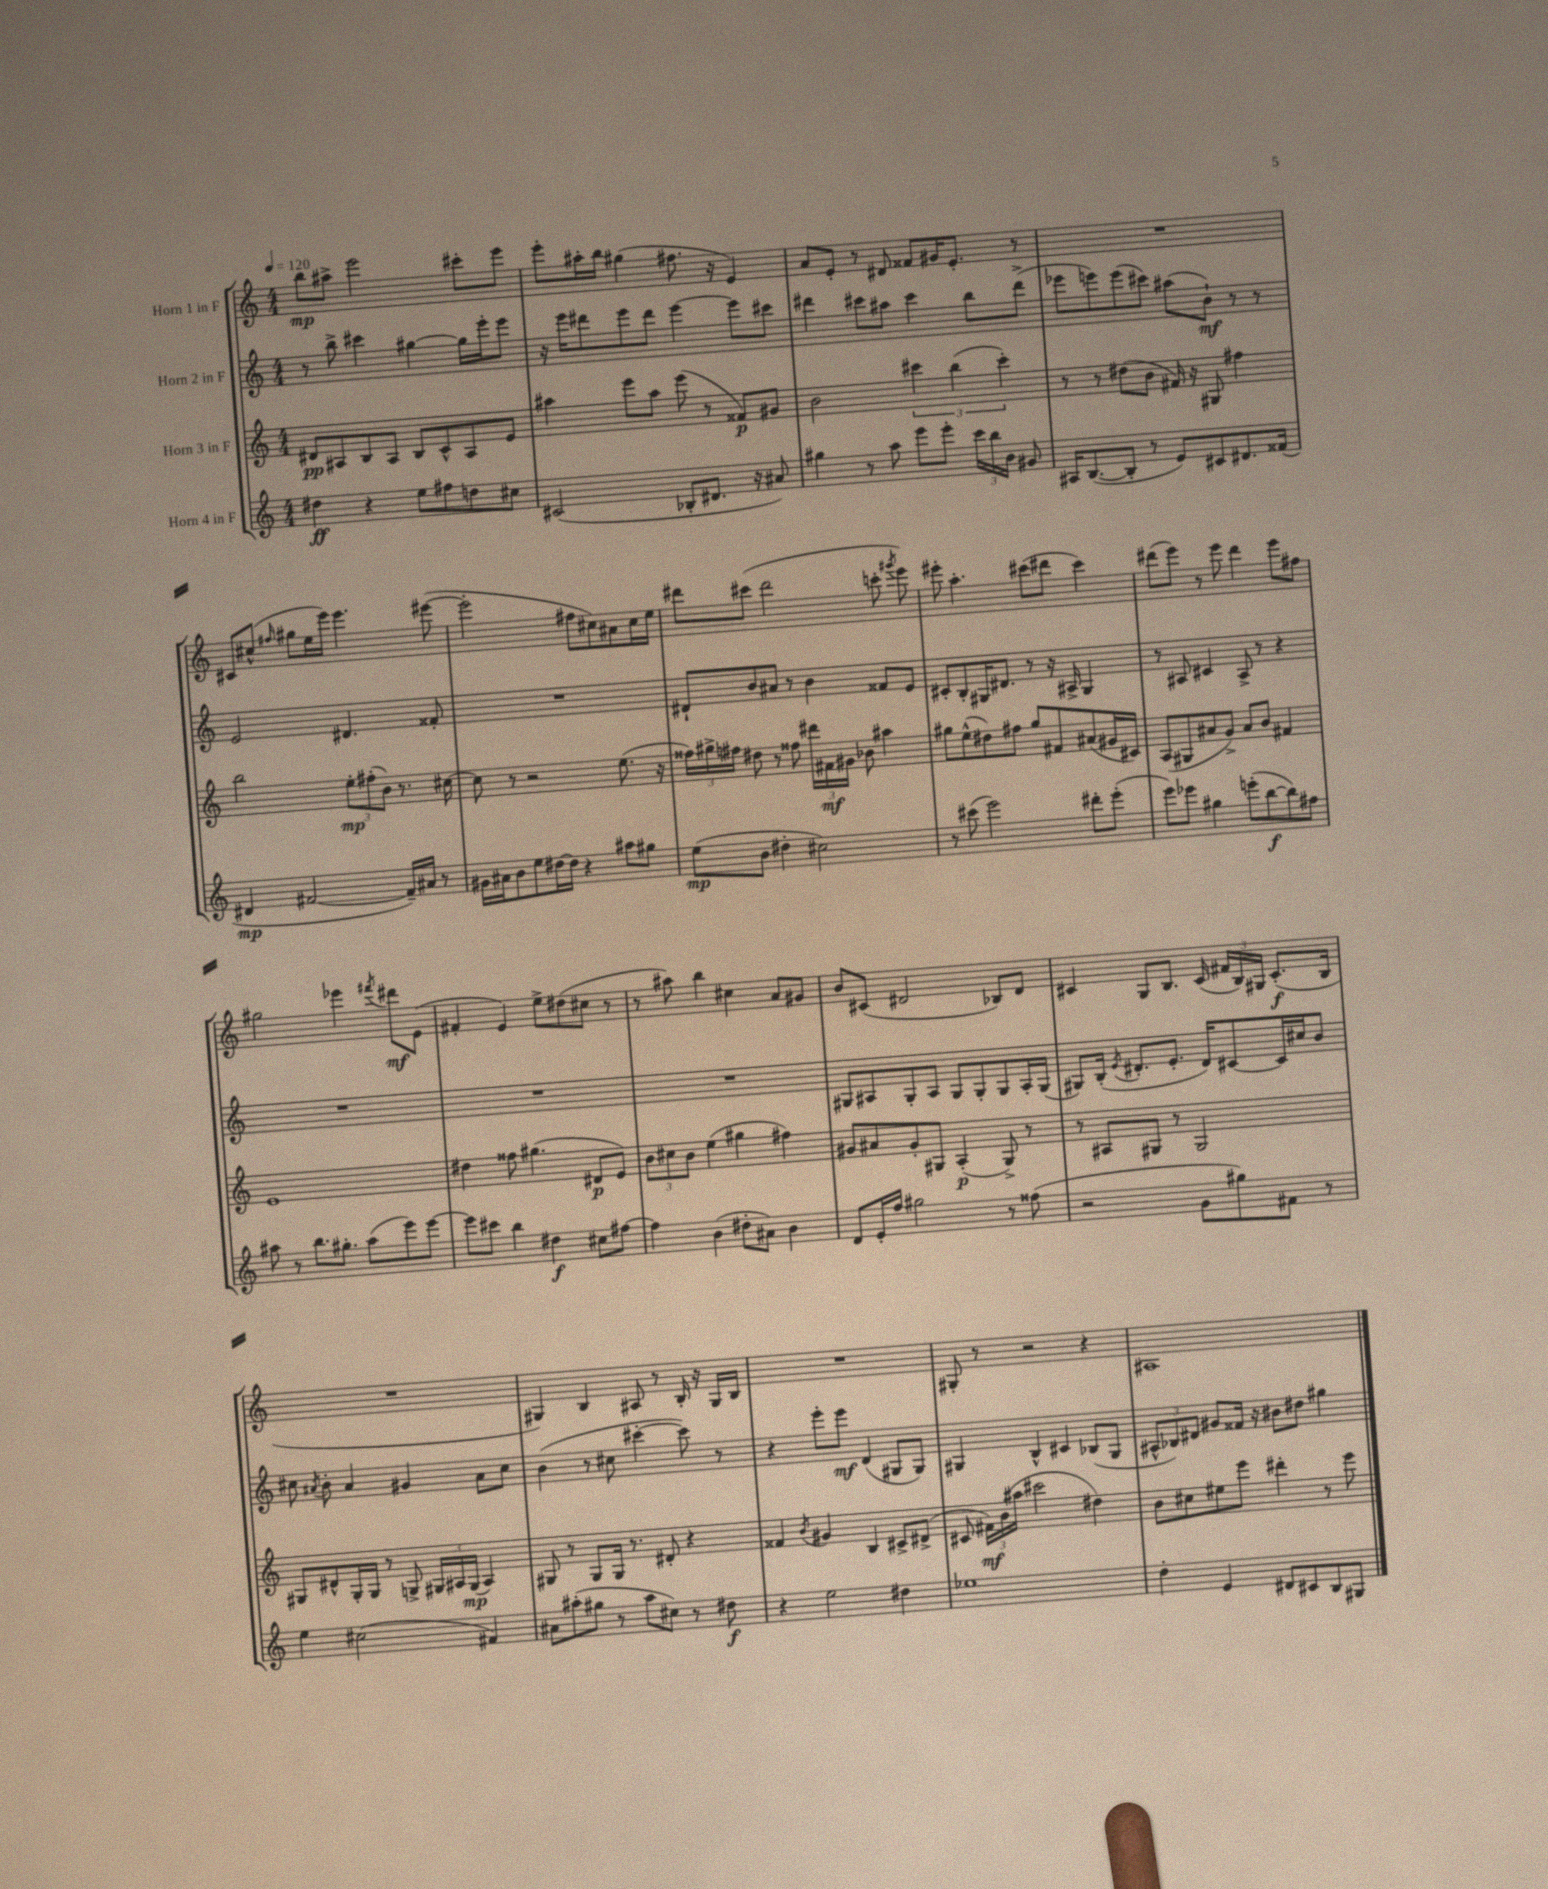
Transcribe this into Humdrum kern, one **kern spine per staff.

**kern	**dynam	**kern	**dynam	**kern	**dynam	**kern	**dynam
*part4	*part4	*part3	*part3	*part2	*part2	*part1	*part1
*staff4	*staff4	*staff3	*staff3	*staff2	*staff2	*staff1	*staff1
*I"Horn 4 in F	*	*I"Horn 3 in F	*	*I"Horn 2 in F	*	*I"Horn 1 in F	*
*clefG2	*	*clefG2	*	*clefG2	*	*clefG2	*
*k[]	*	*k[]	*	*k[]	*	*k[]	*
*M4/4	*	*M4/4	*	*M4/4	*	*M4/4	*
*MM120	*	*MM120	*	*MM120	*	*MM120	*
=1	=1	=1	=1	=1	=1	=1	=1
4dd#X\	ff	8d#X/L	pp	8r	.	8bb\L	mp
.	.	8A#X/	.	8bb^\	.	8aa#X^\J	.
4r	.	8B/	.	4ccc#X\	.	2eee\	.
.	.	8A#/J	.	.	.	.	.
8ee\L	.	8B/L	.	[4gg#X\	.	.	.
8ff#X\	.	8c^^/	.	.	.	.	.
8ddn\	.	8A#/	.	16gg#\LL]	.	8ccc#X'\L	.
.	.	.	.	16eee'\J	.	.	.
8cc#X\J	.	8e/J	.	8eee\J	.	8eee\J	.
=2	=2	=2	=2	=2	=2	=2	=2
(2c#X/	.	4aa#X\	.	16r	.	8eee'\L	.
.	.	.	.	16eee\KL	.	.	.
.	.	.	.	8ddd#X\	.	16aa#X'\L	.
.	.	.	.	.	.	16bb\JJ	.
.	.	8eee\L	.	8eee\	.	(4gg#X\	.
.	.	8aa#\J	.	8ddd#\J	.	.	.
8B-X'/L	.	(8eee\	.	[4eee\	.	8.ff#X\	.
8.d#X/J	.	8r	.	.	.	.	.
.	.	.	.	.	.	16r	.
.	.	8f##X/L)	p	8eee\L]	.	4e/)	.
16r	.	.	.	.	.	.	.
8a#X/)	.	8g#X/J	.	8ccc#X\J	.	.	.
=3	=3	=3	=3	=3	=3	=3	=3
4gg#X\	.	2b\	.	4ddd#X\	.	8a/L	.
.	.	.	.	.	.	8e'/J	.
8r	.	.	.	8ccc#X\L	.	8r	.
8aa\	.	.	.	8aa#X\J	.	8d#X/	.
8eee\L	.	6ccc#X\	.	4ccc#\	.	8f##X/L	.
8eee'\J	.	.	.	.	.	16g#X/K	.
.	.	(6bb\	.	.	.	.	.
.	.	.	.	.	.	8.e'/J	.
24ccc\LL	.	.	.	8bb\L	.	.	.
24bb\	.	.	.	.	.	.	.
24b\JJ	.	6ccc#'\)	.	.	.	.	.
8g#X/	.	.	.	(8ddd#^\J	.	8r	.
=4	=4	=4	=4	=4	=4	=4	=4
16A#X/KL	.	8r	.	8eee-X\L	.	1r	.
([8.B/	.	.	.	.	.	.	.
.	.	8r	.	8eeen\)	.	.	.
8B'/J]	.	(8dd#X\L	.	(8eee\	.	.	.
8r	.	8b\J	.	8ccc#X\J)	.	.	.
8e/L)	.	16f#X/)	.	(8aa#X\L	.	.	.
.	.	16r	.	.	.	.	.
8c#X/	.	8G#X/	.	8b`\J)	mf	.	.
8.d#X/	.	4ff#X\	.	8r	.	.	.
.	.	.	.	8r	.	.	.
(16f##X/Jk	.	.	.	.	.	.	.
!!LO:LB:g=z
=5	=5	=5	=5	=5	=5	=5	=5
4d#X/	mp	2bb\	.	2e/	.	8c#X/L	.
.	.	.	.	.	.	(8cc#X^^/J	.
.	.	.	.	.	.	16qqff#X/	.
[2f#X/	.	.	.	.	.	8gg#X\L	.
.	.	.	.	.	.	16ee\L	.
.	.	.	.	.	.	16eee\JJ)	.
.	.	12ee'\L	mp	4.d#X/	.	4.eee\	.
.	.	(12ff#X'\	.	.	.	.	.
.	.	12b\J)	.	.	.	.	.
16f#~/LL])	.	8.r	.	.	.	.	.
16a#X/JJ	.	.	.	.	.	.	.
8r	.	.	.	8f##X'/	.	([8eee#X\	.
.	.	[16cc#X\	.	.	.	.	.
=6	=6	=6	=6	=6	=6	=6	=6
16g#X\LL	.	8cc#\]	.	1r	.	2eee#'\]	.
16a#X\J	.	.	.	.	.	.	.
8b\	.	8r	.	.	.	.	.
8ee\	.	2r	.	.	.	.	.
[16dd#X\L	.	.	.	.	.	.	.
16dd#\JJ]	.	.	.	.	.	.	.
4r	.	.	.	.	.	8ff#X\L	.
.	.	.	.	.	.	8cc#X\)	.
8aa#X\L	.	(8.ee\	.	.	.	8a#X\	.
8gg#X\J	.	.	.	.	.	16cc#\L	.
.	.	16r	.	.	.	16ee\JJ	.
=7	=7	=7	=7	=7	=7	=7	=7
(8ee\L	mp	24ff##X\LL)	.	8d#X`/L	.	8ddd#X\L	.
.	.	24gg#X^\	.	.	.	.	.
.	.	24ff#X\JJ	.	.	.	.	.
8b\J	.	8dd#X\	.	8b/	.	(8ccc#X\J	.
4dd#X'\	.	8r	.	8a#X/J	.	2ddd#\	.
.	.	8ff##X\	.	8r	.	.	.
2cc#X\)	.	24ddd#X\LL	.	4b\	.	.	.
.	.	24f#X\	mf	.	.	.	.
.	.	24g#X\JJ	.	.	.	.	.
.	.	8b-X\	.	.	.	.	.
.	.	4aa#X\	.	8f##X/L	.	8cccn'\	.
.	.	.	.	.	.	8qggg#X/	.
.	.	.	.	8e/J	.	8eee\)	.
=8	=8	=8	=8	=8	=8	=8	=8
8r	.	8gg#X\L	.	8c#X'/L	.	8eee#X'\	.
(8ccc#X\	.	(8ee^^\	.	8B'/	.	4.aa'\	.
2eee\)	.	8dd#X\)	.	16G#X/K	.	.	.
.	.	.	.	8.d#X/J	.	.	.
.	.	8ff#X\J	.	.	.	.	.
.	.	8gg#/L	.	8r	.	(8ccc#X\L	.
.	.	8f#X/	.	16r	.	8ddd#X\J	.
.	.	.	.	16A#X^/	.	.	.
8ddd#X'\L	.	(8a#X/	.	4G#/	.	4ccc#\)	.
(8eee'\J	.	16g#X/L	.	.	.	.	.
.	.	16c#X/JJ)	.	.	.	.	.
=9	=9	=9	=9	=9	=9	=9	=9
8eee\L)	.	(8A/L	.	8r	.	(8ddd#X\L	.
8eee-X\J	.	8G#X/	.	8A#X/	.	8eee\J)	.
4gg#X\	.	8a#X/	.	4c#X/	.	8r	.
.	.	8g^/J)	.	.	.	8eee\	.
(8eeen'\L	.	8a#/L	.	8A#^/	.	4ddd#\	.
[8bb\	f	8b/J	.	8r	.	.	.
8bb\])	.	4f#X/	.	4r	.	8eee\L	.
8ff#X\J	.	.	.	.	.	8ff#X\J	.
!!LO:LB:g=z
=10	=10	=10	=10	=10	=10	=10	=10
8aa#X\	.	1e	.	1r	.	2gg#X\	.
8r	.	.	.	.	.	.	.
8.bb\L	.	.	.	.	.	.	.
8.gg#X'\J	.	.	.	.	.	.	.
.	.	.	.	.	.	4eee-X\	.
(8aa#\L	.	.	.	.	.	.	.
.	.	.	.	.	.	8qfff#X/	.
8eee\)	.	.	.	.	.	8ddd#X\L	mf
[8eee\J	.	.	.	.	.	(8e\J	.
=11	=11	=11	=11	=11	=11	=11	=11
8eee\L]	.	4dd#X\	.	1r	.	4f#X'/	.
8ccc#X\J	.	.	.	.	.	.	.
4bb\	.	8ff##X\	.	.	.	4e/)	.
.	.	(4.gg#X\	.	.	.	.	.
4dd#X\	f	.	.	.	.	8ee^\L	.
.	.	.	.	.	.	(8dd#X\	.
8cc#X\L	.	8d#X/L	p	.	.	8cc#X\J	.
[8ff#X\J	.	8e/J)	.	.	.	8r	.
=12	=12	=12	=12	=12	=12	=12	=12
4ff#\]	.	12b\L	.	1r	.	8r	.
.	.	12cc#X\	.	.	.	.	.
.	.	.	.	.	.	8aa#X\)	.
.	.	12b\J	.	.	.	.	.
(4b\	.	(4ee\	.	.	.	4bb\	.
8dd#X'\L	.	4gg#X\	.	.	.	4cc#X\	.
8a#X\J)	.	.	.	.	.	.	.
4b\	.	4ff#X\)	.	.	.	8a/L	.
.	.	.	.	.	.	8g#X/J	.
=13	=13	=13	=13	=13	=13	=13	=13
8d/L	.	8g#X/L	.	8G#X/L	.	8b/L	.
16e'/L	.	8a#X/	.	8A#X/	.	(8c#X/J	.
16ff/JJ	.	.	.	.	.	.	.
2gg#X\	.	8g#'/	.	8G#'/	.	2d#X/	.
.	.	8G#X/J	.	8A#/J	.	.	.
.	.	(4A'/	p	8G#/L	.	.	.
.	.	.	.	8G#'/	.	.	.
8r	.	8G#^/)	.	8G#/	.	8B-X/L)	.
(8ff##X\	.	8r	.	16A#'/L	.	8d#/J	.
.	.	.	.	(16G#/JJ	.	.	.
=14	=14	=14	=14	=14	=14	=14	=14
2r	.	8r	.	8G#X/L)	.	4c#X/	.
.	.	8A#X/L	.	(16B'/Jk	.	.	.
.	.	.	.	8qe/	.	.	.
.	.	.	.	8.d#X'/L	.	.	.
.	.	8G#X/J	.	.	.	8G/L	.
.	.	8r	.	8.e'/J	.	8.B/J	.
8g\L	.	2G#/	.	.	.	.	.
.	.	.	.	16d#/KL)	.	(16c#/	.
8gg#X\)	.	.	.	[8c#X/	.	24f#X/LL	.
.	.	.	.	.	.	24B/)	.
.	.	.	.	.	.	24G#X/JJ	.
8f#X\J	.	.	.	16c#/L]	.	(8.c#'/L	f
.	.	.	.	16cc#X/J	.	.	.
8r	.	.	.	8b/J	.	.	.
.	.	.	.	.	.	16B/Jk	.
!!LO:LB:g=z
=15	=15	=15	=15	=15	=15	=15	=15
4ee\	.	8G#X/L	.	8cc#X\	.	1r	.
.	.	.	.	8qa#X/	.	.	.
.	.	8d#X^^/	.	8b'\	.	.	.
(2cc#X\	.	16G#'/L	.	4a#/	.	.	.
.	.	16G#/JJ	.	.	.	.	.
.	.	8r	.	.	.	.	.
.	.	8Gn^/	.	4g#X/	.	.	.
.	.	24G#X/LL	.	.	.	.	.
.	.	24A#X/	.	.	.	.	.
.	.	(24G#/JJ	mp	.	.	.	.
4f#X/)	.	4A#/)	.	8a#\L	.	.	.
.	.	.	.	8cc#\J	.	.	.
=16	=16	=16	=16	=16	=16	=16	=16
8a#X\L	.	8G#X/	.	(4b\	.	4G#X/)	.
(8aa#X'\	.	8r	.	.	.	.	.
8gg#X\J	.	8G#/L	.	8r	.	4B/	.
8r	.	16G#/Jk	.	8cc#X\	.	.	.
.	.	8.r	.	.	.	.	.
8aa#\L	.	.	.	[4ccc#X'\	.	8A#X/	.
8cc#X\J)	.	8d#X'/	.	.	.	8r	.
8r	.	4r	.	8ccc#\])	.	16B'/	.
.	.	.	.	.	.	16r	.
8dd#X\	f	.	.	8r	.	16G#/LL	.
.	.	.	.	.	.	16B/JJ	.
=17	=17	=17	=17	=17	=17	=17	=17
4r	.	4f##X/	.	4r	.	1r	.
.	.	8qb/	.	.	.	.	.
2ee\	.	4g#X/	.	8eee'\L	.	.	.
.	.	.	.	8eee\J	mf	.	.
.	.	4B/	.	(4d/	.	.	.
4dd#X\	.	8c#X^/L	.	8G#X/L	.	.	.
.	.	(8d#X^/J	.	8G#/J)	.	.	.
=18	=18	=18	=18	=18	=18	=18	=18
1ee-X	.	8c#X/	.	4G#X/	.	8G#X'/	.
.	.	24f#X\LL)	mf	.	.	8r	.
.	.	(24b\	.	.	.	.	.
.	.	24aa#X\JJ	.	.	.	.	.
.	.	2ccc#X\	.	4B^^/	.	2r	.
.	.	.	.	4c#X/	.	.	.
.	.	4dd#X\)	.	(8B-X/L	.	4r	.
.	.	.	.	8G#/J	.	.	.
=19	=19	=19	=19	=19	=19	=19	=19
4dd'\	.	8b\L	.	12A#X^^/L	.	1A#X	.
.	.	.	.	12B-X/)	.	.	.
.	.	8cc#X\	.	.	.	.	.
.	.	.	.	12d#X/J	.	.	.
4e/	.	8ee#X\	.	8g#X/L	.	.	.
.	.	8eee\J	.	16f##X/Jk	.	.	.
.	.	.	.	16r	.	.	.
8d#X/L	.	4ddd#X'\	.	8b#X\L	.	.	.
8c#X/	.	.	.	8dd#X\J	.	.	.
8B/	.	8r	.	4gg#X\	.	.	.
8G#X/J	.	8eee\	.	.	.	.	.
==	==	==	==	==	==	==	==
*-	*-	*-	*-	*-	*-	*-	*-
